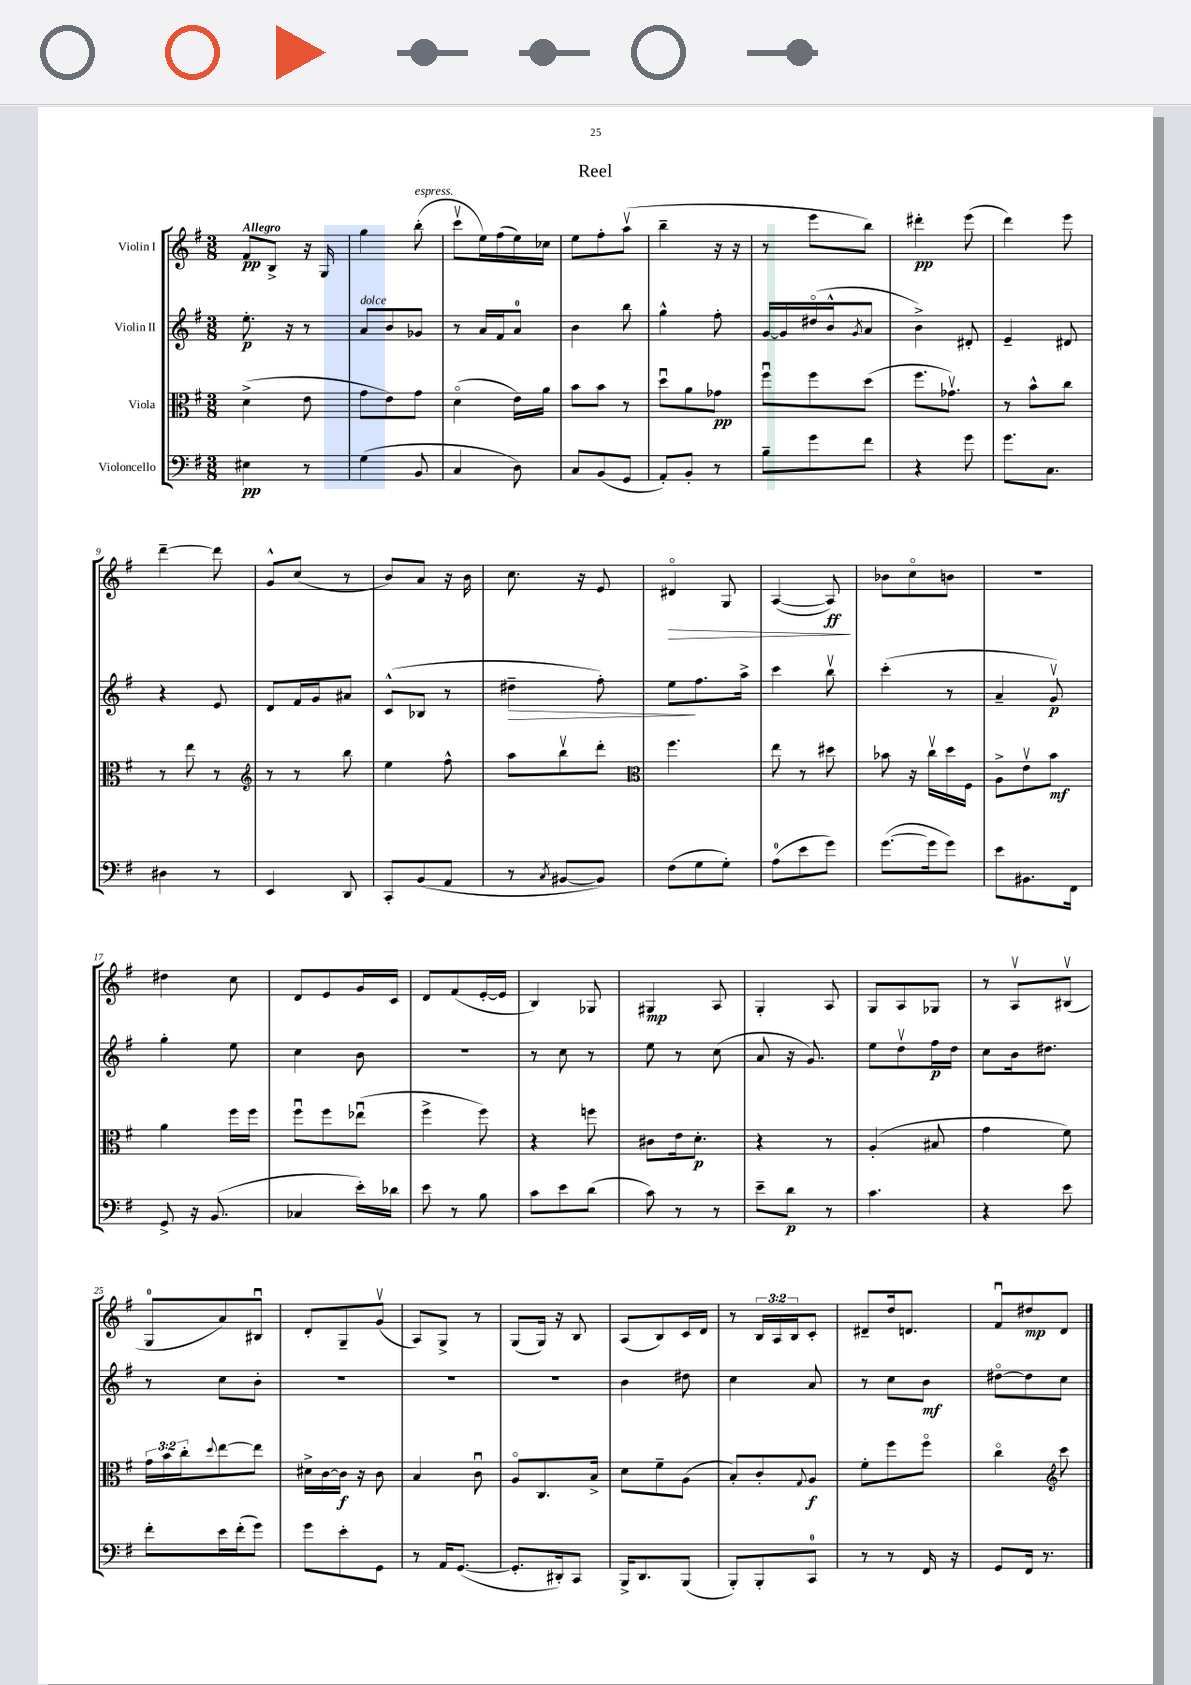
\header { title = "Reel" }
<<
\new StaffGroup <<
\new Staff = "s0" \with { instrumentName = "Violin I" } {
    \clef treble \key g \major \numericTimeSignature \time 3/8 \override Staff.TupletNumber.text = #tuplet-number::calc-fraction-text \tempo "Allegro"
    fis'8\pp b8-> r16 g16 |
    g''4 b''8-.^\markup { \italic "espress." }( |
    c'''8\upbow e''16) fis''16( e''16) ces''16 |
    e''8 fis''8-. a''8\upbow( |
    b''4-- r16 r16 |
    r8 e'''8 b''8) |
    dis'''4-.\pp e'''8( |
    d'''4) e'''8 |
    d'''4~-- d'''8 |
    g'8-^ c''8( r8 |
    b'8) a'8 r16 b'16 |
    c''8. r16 e'8 |
    dis'4\flageolet\> g8 |
    a4~( a8\ff\!) |
    bes'8 c''8\flageolet b'8 |
    R4. |
    dis''4 c''8 |
    d'8 e'8 g'16 c'16 |
    d'8 fis'8( e'16~-. e'16 |
    b4) ges8 |
    gis4\mp a8 |
    g4-. a8 |
    g8 a8 ges8 |
    r8 a8\upbow bis8\upbow( |
    g8-0 a'8) bis8\downbow |
    d'8-. g8-- g'8\upbow( |
    a8) g8-> r8 |
    g8( g16) r16 b8 |
    a8( b8) c'16 d'16 |
    r8 \tuplet 3/2 { b16 a16 b16 } c'8-. |
    dis'8-- d''16 d'8. |
    fis'8\downbow dis''8\mp d'8 \bar "|." |
}
\new Staff = "s1" \with { instrumentName = "Violin II" } {
    \clef treble \key g \major \numericTimeSignature \time 3/8
    e''8.-.\p r16 r8 |
    a'8^\markup { \italic "dolce" } b'8 ges'8 |
    r8 a'16 fis'16 a'8-0 |
    b'4 b''8 |
    g''4-^ fis''8-. |
    g'16~ g'16 dis''16\flageolet( b'16-^ \acciaccatura { g'8 } a'8 |
    b'4->) dis'8-. |
    e'4-- dis'8 |
    r4 e'8 |
    d'8 fis'16 g'16 ais'8 |
    c'8-^( bes8 r8 |
    dis''4--\> fis''8-.) |
    e''8\! fis''8. a''16-> |
    c'''4 b''8\upbow |
    c'''4-.( r8 |
    a'4-- g'8\upbow\p) |
    g''4-. e''8 |
    c''4 b'8 |
    r4. |
    r8 c''8 r8 |
    e''8 r8 c''8( |
    a'8 r16 g'8.) |
    e''8 d''8\upbow fis''16\p d''16 |
    c''8 b'16 dis''8. |
    r8 c''8 b'8-. |
    R4. |
    R4. |
    R4. |
    b'4 dis''8 |
    c''4 a'8 |
    r8 c''8 b'8\mf |
    dis''8~\flageolet dis''8 c''8 \bar "|." |
}
\new Staff = "s2" \with { instrumentName = "Viola" } {
    \clef alto \key g \major \numericTimeSignature \time 3/8 \override Staff.TupletNumber.text = #tuplet-number::calc-fraction-text
    d'4->( e'8 |
    g'8 e'8) g'8 |
    d'4\flageolet( e'16) a'16 |
    b'8 b'8 r8 |
    d''8\downbow a'8 ges'8\pp |
    fis''8\downbow fis''8 d''8( |
    fis''8. ges'8.\upbow) |
    r8 b'8-^ c''8 |
    r8 e''8 r8 |
    \clef treble r8 r8 b''8 |
    e''4 fis''8-^ |
    a''8 b''8\upbow d'''8-. |
    \clef alto fis''4. |
    e''8 r8 dis''8 |
    bes'8 r16 c''16\upbow d''16 fis16 |
    a8-> e'8\upbow b'8\mf |
    a'4 fis''16 fis''16 |
    fis''8\downbow fis''8 ees''8\downbow( |
    fis''4-> fis''8) |
    r4 f''8 |
    cis'8 e'16 d'8.-.\p |
    r4 r8 |
    a4-.( bis8 |
    g'4 fis'8) |
    \tuplet 3/2 { g'16 b'16 c''16-. } \appoggiatura { d''8 } e''8~ e''8 |
    dis'16-> c'16~ c'16\f r16 c'8 |
    b4 c'8\downbow |
    a8\flageolet c8. b16-> |
    d'8 fis'8-- a8( |
    b8-.) c'8-. \appoggiatura { g8 } a8\f |
    fis'8-. fis''8 fis''8\flageolet |
    c''4\flageolet \clef treble c'''8 \bar "|." |
}
\new Staff = "s3" \with { instrumentName = "Violoncello" } {
    \clef bass \key g \major \numericTimeSignature \time 3/8
    eis4\pp r8 |
    g4( b,8 |
    c4 d8) |
    c8 b,8( g,8 |
    a,8-.) b,8-. r8 |
    b8-- g'8 fis'8 |
    r4 g'8 |
    g'8. c8. |
    dis4 r8 |
    e,4 d,8 |
    c,8-. b,8( a,8 |
    r8 \acciaccatura { c8 } bis,8~ bis,8) |
    fis8( g8 g8-.) |
    a8-0( e'8 g'8) |
    g'8.~( g'16 g'8) |
    e'8 bis,8. fis,16 |
    g,8-> r16 b,8.( |
    ces4 e'16-.) des'16 |
    e'8 r8 b8 |
    c'8 e'8 d'8( |
    c'8) r8 r8 |
    e'8-- d'8\p r8 |
    c'4. |
    r4 e'8 |
    fis'8-. e'16 fis'16-.( g'8) |
    g'8 e'8-. g,8 |
    r8 a,16 g,8.~( |
    g,8.-. dis,16-.) c,8 |
    b,,16-> d,8. b,,8( |
    b,,8-.) b,,8-. c,8-0 |
    r8 r8 fis,16 r16 |
    g,8 fis,16 r8. \bar "|." |
}
>>
>>
